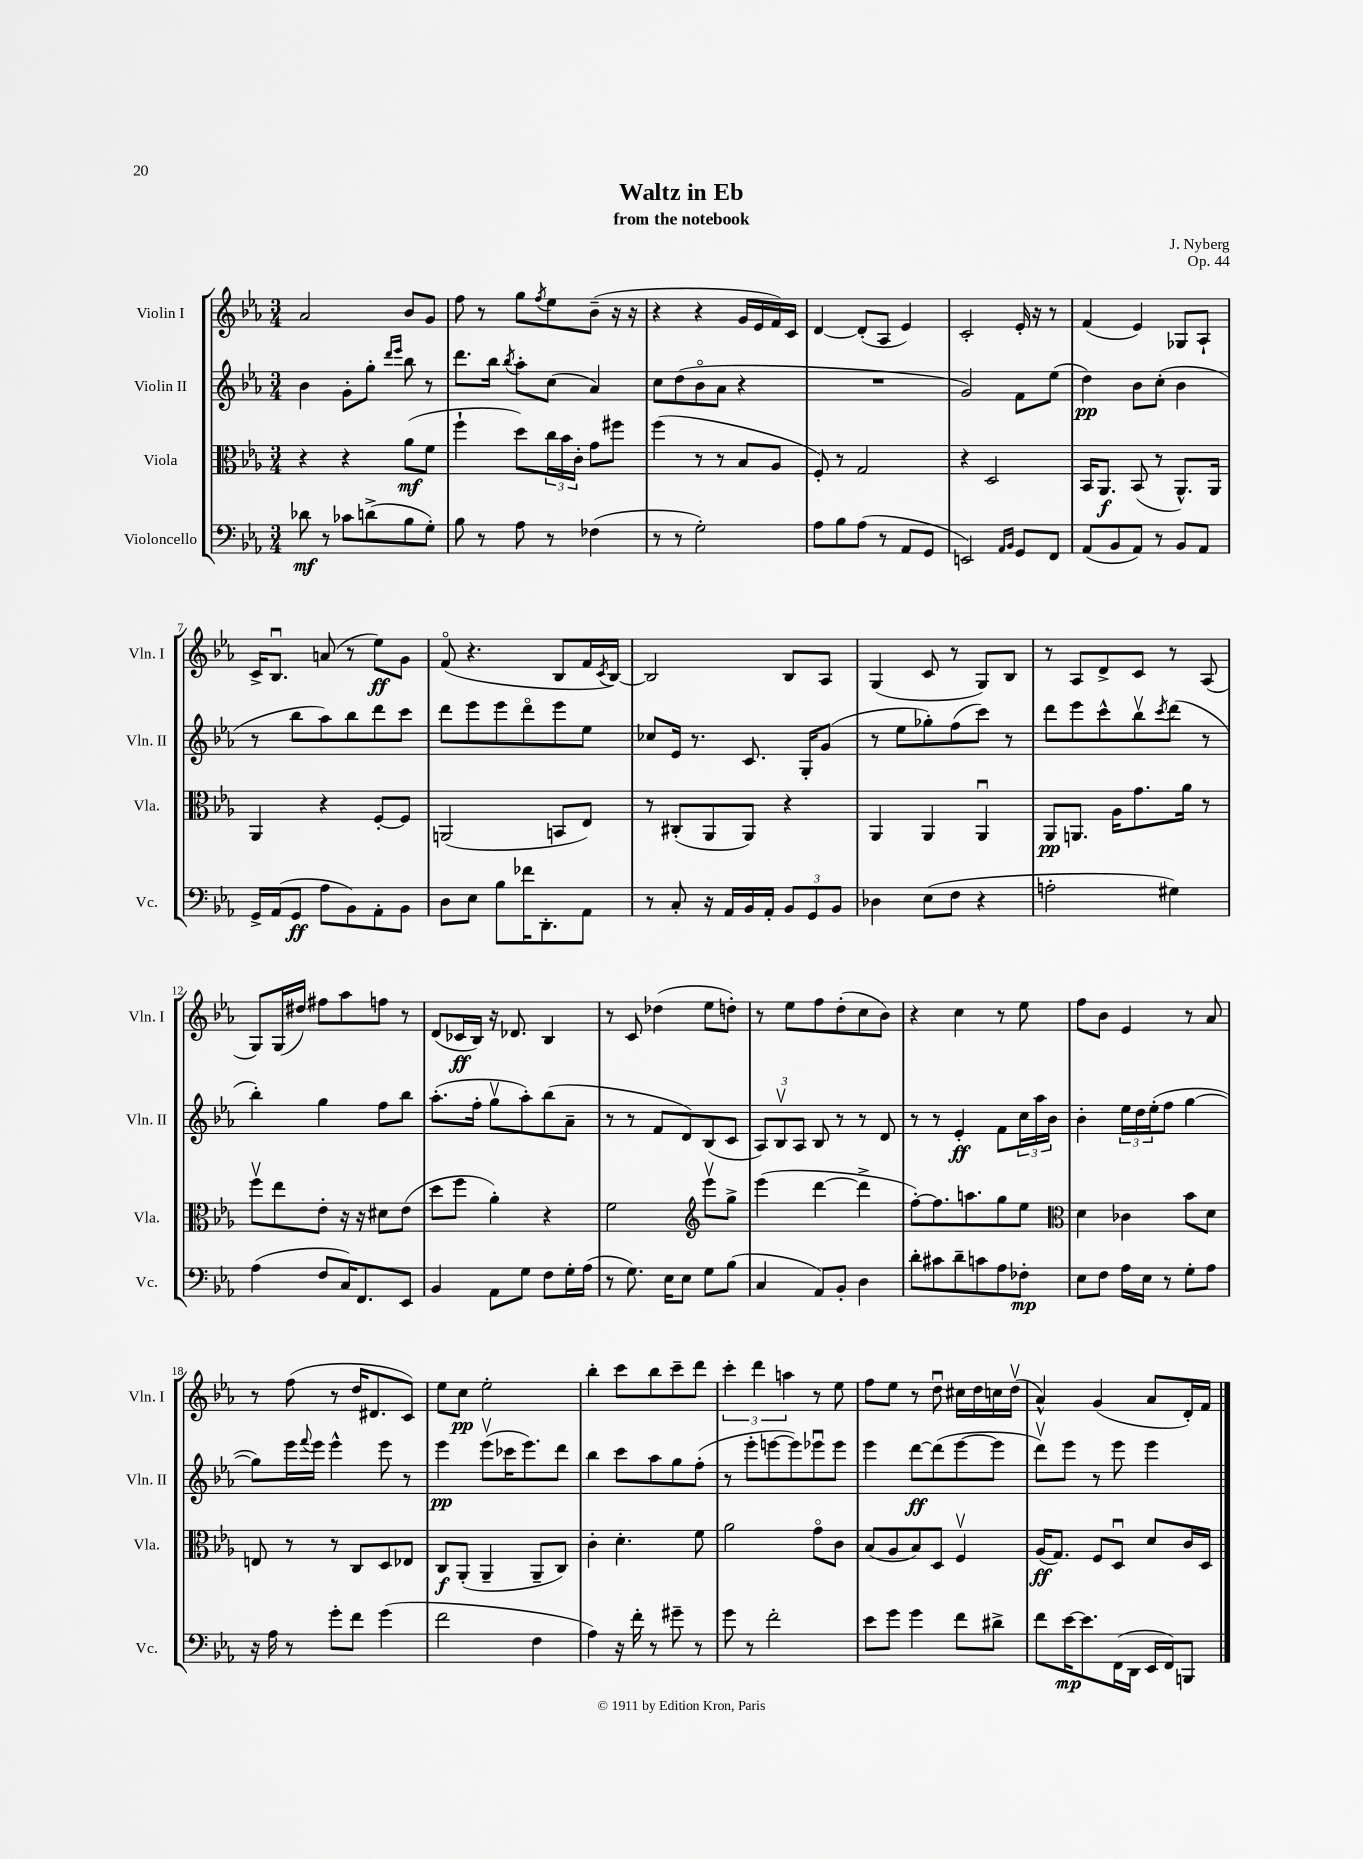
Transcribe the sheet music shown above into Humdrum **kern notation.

**kern	**dynam	**kern	**dynam	**kern	**dynam	**kern	**dynam
*part4	*part4	*part3	*part3	*part2	*part2	*part1	*part1
*staff4	*staff4	*staff3	*staff3	*staff2	*staff2	*staff1	*staff1
*I"Violoncello	*	*I"Viola	*	*I"Violin II	*	*I"Violin I	*
*I'Vc.	*	*I'Vla.	*	*I'Vln. II	*	*I'Vln. I	*
*clefF4	*	*clefC3	*	*clefG2	*	*clefG2	*
*k[b-e-a-]	*	*k[b-e-a-]	*	*k[b-e-a-]	*	*k[b-e-a-]	*
*M3/4	*	*M3/4	*	*M3/4	*	*M3/4	*
=1	=1	=1	=1	=1	=1	=1	=1
8d-X\	mf	4r	.	4b-\	.	2a-/	.
8r	.	.	.	.	.	.	.
8c-X\L	.	4r	.	8g'\L	.	.	.
(8dn^\	.	.	.	8gg'\J	.	.	.
.	.	.	.	16qqddd/LL	.	.	.
.	.	.	.	16qqeee-/JJ	.	.	.
8B-\	.	(8a-\L	mf	8bb-\	.	8b-/L	.
8G'\J)	.	8f\J	.	8r	.	8g/J	.
=2	=2	=2	=2	=2	=2	=2	=2
8B-\	.	4ff`\	.	8.ddd\L	.	8ff\	.
8r	.	.	.	.	.	8r	.
.	.	.	.	16bb-\Jk	.	.	.
.	.	.	.	8qbb-/	.	.	.
8A-\	.	8dd\L)	.	8aa-'\L	.	8gg\L	.
.	.	.	.	.	.	8qff/	.
8r	.	24cc\L	.	(8cc\J	.	8ee-\	.
.	.	24b-\	.	.	.	.	.
.	.	24c'\JJ	.	.	.	.	.
(4F-X\	.	8g\L	.	4a-/)	.	(8b-~\J	.
.	.	8ff#X\J	.	.	.	16r	.
.	.	.	.	.	.	16r	.
=3	=3	=3	=3	=3	=3	=3	=3
8r	.	(4ff\	.	8cc\L	.	4r	.
8r	.	.	.	(8dd\	.	.	.
2G'\)	.	8r	.	8b-\	.	4r	.
.	.	8r	.	8a-\J	.	.	.
.	.	8B-/L	.	4r	.	16g/LL	.
.	.	.	.	.	.	16e-/	.
.	.	8A-/J	.	.	.	16f/)	.
.	.	.	.	.	.	16c/JJ	.
=4	=4	=4	=4	=4	=4	=4	=4
8A-\L	.	8F'/)	.	2.r	.	[4d/	.
8B-\	.	8r	.	.	.	.	.
(8A-\J	.	2G/	.	.	.	(8d'/L]	.
8r	.	.	.	.	.	8A-/J	.
8AA-/L	.	.	.	.	.	4e-/)	.
8GG/J	.	.	.	.	.	.	.
=5	=5	=5	=5	=5	=5	=5	=5
2EEn/)	.	4r	.	2g/)	.	2c'/	.
.	.	2D/	.	.	.	.	.
16qqAA-/LL	.	.	.	.	.	.	.
16qqBB-/JJ	.	.	.	.	.	.	.
8GG/L	.	.	.	8f\L	.	16e-'/	.
.	.	.	.	.	.	16r	.
8FF/J	.	.	.	(8ee-\J	.	8r	.
=6	=6	=6	=6	=6	=6	=6	=6
(8AA-/L	.	16BB-/KL	.	4dd\)	pp	(4f/	.
.	.	8.AA-/J	f	.	.	.	.
8BB-/	.	.	.	.	.	.	.
8AA-/J)	.	(8BB-/	.	8b-\L	.	4e-/)	.
8r	.	8r	.	(8cc'\J	.	.	.
8BB-/L	.	8.AA-^^/L)	.	4b-\	.	8G-X/L	.
8AA-/J	.	.	.	.	.	8A-`/J	.
.	.	16AA-/Jk	.	.	.	.	.
!!LO:LB:g=z
=7	=7	=7	=7	=7	=7	=7	=7
16GG^/LL	.	4AA-/	.	8r	.	16c^/KL	.
(16AA-/J	.	.	.	.	.	8.B-u/J	.
8GG/J	ff	.	.	8bb-\L	.	.	.
8A-\L	.	4r	.	8aa-\)	.	(8an/	.
8BB-\)	.	.	.	8bb-\	.	8r	.
8AA-'\	.	[8F'/L	.	8ddd\	.	8ee-\L)	ff
8BB-\J	.	8F/J]	.	8ccc\J	.	8g\J	.
=8	=8	=8	=8	=8	=8	=8	=8
8D\L	.	(2AAn/	.	8ddd\L	.	(8f/	.
8E-\J	.	.	.	8eee-\	.	4.r	.
8B-\L	.	.	.	8eee-\	.	.	.
16f-X\K	.	.	.	8ddd\	.	.	.
8.DD'\	.	.	.	.	.	.	.
.	.	8BBn/L	.	8eee-\	.	8B-/L	.
8AA-\J	.	8E-/J)	.	8ee-\J	.	16f/L	.
.	.	.	.	.	.	8qc/	.
.	.	.	.	.	.	[16B-/JJ)	.
=9	=9	=9	=9	=9	=9	=9	=9
8r	.	8r	.	8cc-X/L	.	2B-/]	.
8C'/	.	(8C#X'/L	.	16e-/Jk	.	.	.
.	.	.	.	8.r	.	.	.
16r	.	8AA-/	.	.	.	.	.
16AA-/LL	.	.	.	.	.	.	.
16BB-/	.	8AA-/J)	.	8.c/	.	.	.
16AA-'/JJ	.	.	.	.	.	.	.
12BB-/L	.	4r	.	.	.	8B-/L	.
.	.	.	.	16G'/KL	.	.	.
12GG/	.	.	.	.	.	.	.
.	.	.	.	(8g/J	.	8A-/J	.
12BB-/J	.	.	.	.	.	.	.
=10	=10	=10	=10	=10	=10	=10	=10
4D-X\	.	4AA-/	.	8r	.	(4G/	.
.	.	.	.	8ee-\L	.	.	.
(8E-\L	.	4AA-/	.	8gg-X'\)	.	8c/	.
8F\J	.	.	.	(8ff\	.	8r	.
4r	.	4AA-u/	.	8ccc\J)	.	8G/L)	.
.	.	.	.	8r	.	8B-/J	.
=11	=11	=11	=11	=11	=11	=11	=11
2An'\	.	8AA-/L	pp	8ddd\L	.	8r	.
.	.	8.AAn/J	.	8eee-\	.	8A-/L	.
.	.	.	.	8ccc^^\	.	8d^/	.
.	.	16A-\KL	.	.	.	.	.
.	.	8.g\	.	8bb-v\	.	8c/J	.
.	.	.	.	8qccc/	.	.	.
4G#X\)	.	.	.	(8ddd\J	.	8r	.
.	.	16a-\Jk	.	.	.	.	.
.	.	8r	.	8r	.	(8A-/	.
!!LO:LB:g=z
=12	=12	=12	=12	=12	=12	=12	=12
(4A-\	.	8ffv\L	.	4bb-'\)	.	8G/L)	.
.	.	8ee-\	.	.	.	(16G/L	.
.	.	.	.	.	.	16dd#X/JJ)	.
8F/L	.	8e-'\J	.	4gg\	.	8ff#X\L	.
16C/K)	.	16r	.	.	.	8aa-\	.
8.FF/	.	16r	.	.	.	.	.
.	.	8d#X\L	.	8ff\L	.	8ffn\J	.
8EE-/J	.	(8e-\J	.	8bb-\J	.	8r	.
=13	=13	=13	=13	=13	=13	=13	=13
4BB-/	.	8dd\L	.	(8.aa-'\L	.	(8d/L	.
.	.	8ff\J	.	.	.	16c-X/L	ff
.	.	.	.	16ff'\Jk	.	16B-/JJ)	.
8AA-\L	.	4a-'\)	.	8ggv\L	.	16r	.
.	.	.	.	.	.	8.d-X/	.
8G\J	.	.	.	8aa-'\)	.	.	.
8F\L	.	4r	.	(8bb-\	.	4B-/	.
16G'\L	.	.	.	8a-~\J	.	.	.
(16A-\JJ	.	.	.	.	.	.	.
=14	=14	=14	=14	=14	=14	=14	=14
8r	.	2f\	.	8r	.	8r	.
8.G\)	.	.	.	8r	.	8c/	.
.	.	.	.	8f/L	.	(4dd-X\	.
16E-\KL	.	.	.	.	.	.	.
8E-\J	.	.	.	8d/)	.	.	.
*	*	*clefG2	*	*	*	*	*
8G\L	.	8eee-v\L	.	(8B-/	.	8ee-\L	.
(8B-\J	.	8gg^\J	.	8c/J	.	8ddn'\J)	.
=15	=15	=15	=15	=15	=15	=15	=15
4C/	.	(4eee-\	.	12A-/L)	.	8r	.
.	.	.	.	12B-v/	.	.	.
.	.	.	.	.	.	8ee-\L	.
.	.	.	.	12A-/J	.	.	.
8AA-/L)	.	[4ddd\	.	8B-/	.	8ff\	.
8BB-'/J	.	.	.	8r	.	(8dd'\	.
4D\	.	4ddd^\]	.	8r	.	8cc\	.
.	.	.	.	8d/	.	8b-\J)	.
=16	=16	=16	=16	=16	=16	=16	=16
8d'\L	.	[8ff'\L)	.	8r	.	4r	.
8c#X\	.	8.ff\]	.	8r	.	.	.
8d~\	.	.	.	4e-'/	ff	4cc\	.
.	.	8.aan\	.	.	.	.	.
8cn\	.	.	.	.	.	.	.
8A-\	.	8gg\	.	8f\L	.	8r	.
8F-X'\J	mp	8ee-\J	.	24cc\L	.	8ee-\	.
.	.	.	.	24aa-\	.	.	.
.	.	.	.	24b-\JJ	.	.	.
=17	=17	=17	=17	=17	=17	=17	=17
*	*	*clefC3	*	*	*	*	*
8E-\L	.	4d\	.	4b-'\	.	8ff\L	.
8F\J	.	.	.	.	.	8b-\J	.
16A-\LL	.	4c-X\	.	24ee-\LL	.	4e-/	.
.	.	.	.	24dd\	.	.	.
16E-\JJ	.	.	.	.	.	.	.
.	.	.	.	(24ee-'\J	.	.	.
8r	.	.	.	8ff\J	.	.	.
8G'\L	.	8b-\L	.	[4gg\	.	8r	.
8A-\J	.	8d\J	.	.	.	8a-/	.
!!LO:LB:g=z
=18	=18	=18	=18	=18	=18	=18	=18
16r	.	8En/	.	8gg\L])	.	8r	.
16A-\	.	.	.	.	.	.	.
8r	.	8r	.	16eee-\L	.	(8ff\	.
.	.	.	.	8qqfff/	.	.	.
.	.	.	.	16eee-\JJ	.	.	.
8g'\L	.	8r	.	4eee-^^\	.	8r	.
8f\J	.	8C/L	.	.	.	16dd/KL	.
.	.	.	.	.	.	8.d#X/	.
(4g\	.	8D/	.	8eee-\	.	.	.
.	.	8E-X/J	.	8r	.	8c/J)	.
=19	=19	=19	=19	=19	=19	=19	=19
2f\	.	8C/L	f	4eee-\	pp	8ee-\L	.
.	.	(8AA-'/J	.	.	.	8cc\J	pp
.	.	4AA-~/	.	(8eee-v\L	.	2ee-'\	.
.	.	.	.	16ccc-X\K	.	.	.
.	.	.	.	8.eee-\)	.	.	.
4F\	.	8AA-~/L	.	.	.	.	.
.	.	8C/J)	.	8ddd\J	.	.	.
=20	=20	=20	=20	=20	=20	=20	=20
4A-\)	.	4c'\	.	4bb-\	.	4bb-'\	.
16r	.	4.d'\	.	8ccc\L	.	8ccc\L	.
16f'\	.	.	.	.	.	.	.
8r	.	.	.	8aa-\	.	8bb-\	.
8g#X~\	.	.	.	8gg\	.	8ccc~\	.
8r	.	8f\	.	(8ff'\J	.	8ddd\J	.
=21	=21	=21	=21	=21	=21	=21	=21
8g\	.	2a-\	.	8r	.	6ccc'\	.
8r	.	.	.	8eee-'\L	.	.	.
.	.	.	.	.	.	6ddd\	.
2f'\	.	.	.	[8eeen\	.	.	.
.	.	.	.	.	.	6aan\	.
.	.	.	.	8eee\])	.	.	.
.	.	8g\L	.	8eee-Xu\	.	8r	.
.	.	8c\J	.	8eee-\J	.	8ee-\	.
=22	=22	=22	=22	=22	=22	=22	=22
8e-\L	.	(8B-/L	.	4eee-\	.	8ff\L	.
8g\J	.	8A-/	.	.	.	8ee-\J	.
4g\	.	8B-/)	.	[8ddd\L	ff	8r	.
.	.	8D/J	.	(8ddd\]	.	8ddu\	.
8f\L	.	4Fv/	.	[8eee-\	.	16cc#X\LL	.
.	.	.	.	.	.	16dd\	.
8d#X^\J	.	.	.	8eee-\J]	.	16ccn\	.
.	.	.	.	.	.	(16ddv\JJ	.
=23	=23	=23	=23	=23	=23	=23	=23
8f\L	.	(16A-/KL	ff	8dddv\L)	.	4a-^^/)	.
.	.	8.G/J)	.	.	.	.	.
[16e-\K	mp	.	.	8eee-\J	.	.	.
8.e-\]	.	.	.	.	.	.	.
.	.	8F/L	.	8r	.	(4g/	.
(16FF\L	.	8Du/J	.	8eee-\	.	.	.
16DD\JJ	.	.	.	.	.	.	.
16EE-/LL	.	8d/L	.	4eee-\	.	8a-/L	.
16FF/J)	.	.	.	.	.	.	.
8BBBn/J	.	16c/L	.	.	.	16d'/L)	.
.	.	16D/JJ	.	.	.	16f/JJ	.
==	==	==	==	==	==	==	==
*-	*-	*-	*-	*-	*-	*-	*-
